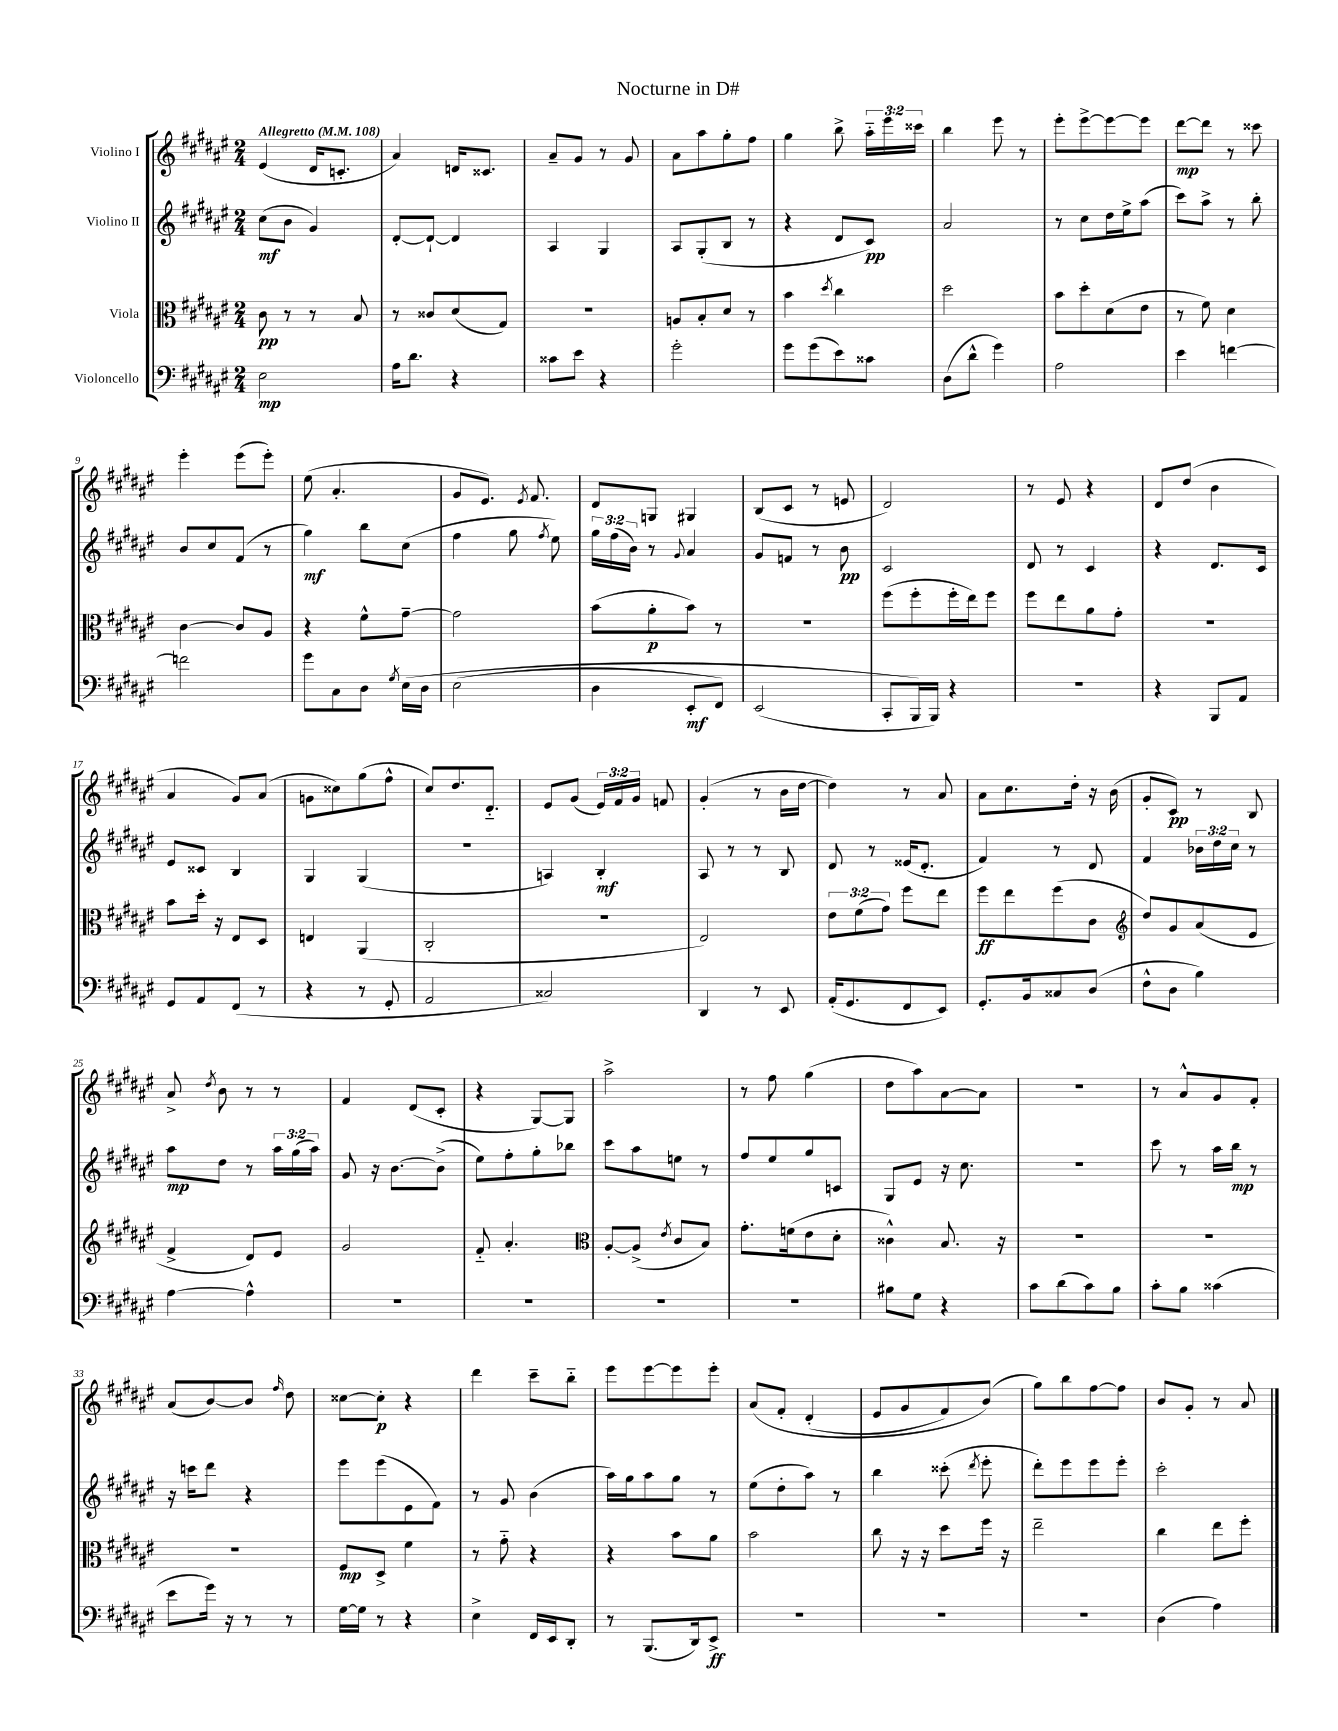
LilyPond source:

\header { title = "Nocturne in D#" }
<<
\new StaffGroup <<
\new Staff = "s0" \with { instrumentName = "Violino I" } {
    \clef treble \key fis \major \numericTimeSignature \time 2/4 \override Staff.TupletNumber.text = #tuplet-number::calc-fraction-text \tempo "Allegretto" 4 = 108
    \autoBeamOff eis'4( dis'16[ c'8.]-. |
    ais'4) d'16[ cisis'8.] |
    ais'8[-- gis'8] r8 gis'8 |
    ais'8[ ais''8 gis''8-. fis''8] |
    gis''4 b''8-> \tuplet 3/2 { ais''16[-_ eis'''16 cisis'''16] } |
    b''4 eis'''8 r8 |
    eis'''8[-. eis'''8~-> eis'''8~ eis'''8] |
    dis'''8[~\mp dis'''8] r8 cisis'''8 |
    eis'''4-. eis'''8[( eis'''8]-.) |
    eis''8( ais'4.-. |
    gis'8[ eis'8.]) \acciaccatura { eis'8 } fis'8. |
    dis'8[ g8] gis4 |
    b8[( cis'8] r8 e'8 |
    dis'2) |
    r8 eis'8 r4 |
    dis'8[ dis''8]( b'4 |
    ais'4 gis'8[) ais'8]( |
    g'8[ cisis''8) gis''8( fis''8]-^ |
    cis''8[) dis''8. dis'8.]-_ |
    eis'8[ gis'8]( \tuplet 3/2 { eis'16[) fis'16 gis'16] } f'8 |
    gis'4-.( r8 b'16[ dis''16]~ |
    dis''4) r8 ais'8 |
    ais'8[ cis''8. dis''16]-. r16 b'16( |
    gis'8[-. cis'8]\pp) r8 b8 |
    ais'8-> \acciaccatura { dis''8 } b'8 r8 r8 |
    fis'4 dis'8[( cis'8]-. |
    r4 gis8[~) gis8] |
    ais''2-> |
    r8 fis''8 gis''4( |
    dis''8[ ais''8) ais'8~ ais'8] |
    R2 |
    r8 ais'8[-^ gis'8 fis'8]-. |
    ais'8[( b'8~) b'8] \grace { fis''16 } dis''8 |
    cisis''8[~ cisis''8]-.\p r4 |
    dis'''4 cis'''8[-- b''8]-_ |
    eis'''8[ eis'''8~ eis'''8 eis'''8]-. |
    ais'8[\( fis'8]-. dis'4-.( |
    eis'8[ gis'8 fis'8) b'8](\) |
    gis''8[) b''8 fis''8~ fis''8] |
    b'8[ gis'8]-. r8 ais'8 \bar "|." |
}
\new Staff = "s1" \with { instrumentName = "Violino II" } {
    \clef treble \key fis \major \numericTimeSignature \time 2/4 \override Staff.TupletNumber.text = #tuplet-number::calc-fraction-text
    \autoBeamOff cis''8[\mf( b'8] gis'4) |
    dis'8[~-. dis'8]~-! dis'4 |
    ais4 gis4 |
    ais8[ gis8-.( b8] r8 |
    r4 dis'8[ cis'8]\pp) |
    ais'2 |
    r8 cis''8[ dis''16 eis''16-> ais''8]( |
    cis'''8[) ais''8]-> r8 b''8-. |
    b'8[ cis''8 fis'8]( r8 |
    gis''4\mf) b''8[ cis''8]( |
    fis''4 gis''8 \acciaccatura { fis''8 } eis''8) |
    \tuplet 3/2 { gis''16[ fis''16( b'16]) } r8 \appoggiatura { gis'8 } ais'4 |
    gis'8[ f'8] r8 b'8\pp |
    cis'2 |
    dis'8 r8 cis'4 |
    r4 dis'8.[ cis'16] |
    eis'8[ cisis'8] b4 |
    gis4 gis4( |
    r2 |
    a4) b4-.\mf |
    ais8 r8 r8 b8 |
    dis'8 r8 eisis'16[( dis'8.]-. |
    fis'4) r8 dis'8 |
    fis'4 \tuplet 3/2 { bes'16[ dis''16 cis''16] } r8 |
    ais''8[\mp dis''8] r8 \tuplet 3/2 { ais''16[ gis''16( ais''16]) } |
    gis'8 r16 b'8.[~ b'8]->( |
    eis''8[) fis''8-. gis''8-. bes''8] |
    cis'''8[ ais''8 e''8] r8 |
    fis''8[ eis''8 gis''8 c'8] |
    gis8[ eis'8] r16 cis''8. |
    R2 |
    cis'''8 r8 ais''16[ b''16]\mp r8 |
    r16 c'''16[ dis'''8] r4 |
    eis'''8[ eis'''8( eis'8 fis'8]) |
    r8 gis'8 b'4( |
    ais''16[) gis''16 ais''8 gis''8] r8 |
    eis''8[( dis''8-. ais''8]) r8 |
    b''4 cisis'''8-.( \acciaccatura { dis'''8 } eis'''8-. |
    dis'''8[-.) eis'''8 eis'''8 eis'''8]-. |
    cis'''2-. \bar "|." |
}
\new Staff = "s2" \with { instrumentName = "Viola" } {
    \clef alto \key fis \major \numericTimeSignature \time 2/4 \override Staff.TupletNumber.text = #tuplet-number::calc-fraction-text
    \autoBeamOff cis'8\pp r8 r8 b8 |
    r8 cisis'8[ dis'8( gis8]) |
    r2 |
    a8[ b8-. dis'8] r8 |
    b'4 \acciaccatura { dis''8 } cis''4 |
    dis''2 |
    b'8[ dis''8-. dis'8( eis'8] |
    r8 fis'8) dis'4 |
    cis'4~ cis'8[ ais8] |
    r4 fis'8[-^ gis'8]~-- |
    gis'2 |
    b'8[( ais'8-.\p b'8]) r8 |
    R2 |
    fis''8[( fis''8-. fis''16-. eis''16) fis''8] |
    fis''8[ eis''8 ais'8 gis'8]-. |
    R2 |
    b'8[ dis''16]-. r16 eis8[ dis8] |
    e4 ais,4( |
    cis2-. |
    r2 |
    eis2) |
    \tuplet 3/2 { eis'8[ fis'8( gis'8]) } fis''8[ eis''8] |
    fis''8[\ff eis''8 fis''8( cis'8] |
    \clef treble dis''8[) gis'8 ais'8( eis'8] |
    fis'4-> dis'8[) eis'8] |
    gis'2 |
    fis'8-_ ais'4.-. |
    \clef alto ais8[~-. ais8]->( \acciaccatura { eis'8 } cis'8[ b8]) |
    gis'8.[-. f'16( eis'8 dis'8]-. |
    cisis'4-^) b8. r16 |
    R2 |
    R2 |
    R2 |
    fis8[\mp dis8]-> fis'4 |
    r8 gis'8-_ r4 |
    r4 b'8[ ais'8] |
    b'2 |
    cis''8 r16 r16 dis''8[ fis''16] r16 |
    eis''2-- |
    cis''4 eis''8[ fis''8]-. \bar "|." |
}
\new Staff = "s3" \with { instrumentName = "Violoncello" } {
    \clef bass \key fis \major \numericTimeSignature \time 2/4
    \autoBeamOff eis2\mp |
    ais16[ dis'8.] r4 |
    cisis'8[ eis'8] r4 |
    gis'2-. |
    gis'8[ gis'8( eis'8) cisis'8] |
    dis8[( dis'8]-^ gis'4) |
    ais2 |
    eis'4 f'4~ |
    f'2 |
    gis'8[ cis8 dis8] \acciaccatura { gis8 } eis16[\( dis16] |
    eis2( |
    dis4 eis,8[-.\mf fis,8]) |
    eis,2( |
    cis,8[-. b,,16\) b,,16]) r4 |
    r2 |
    r4 b,,8[ ais,8] |
    gis,8[ ais,8 fis,8]( r8 |
    r4 r8 gis,8-. |
    ais,2 |
    cisis2) |
    dis,4 r8 eis,8 |
    ais,16[-.( gis,8. fis,8 eis,8]) |
    gis,8.[-. b,16 cisis8 dis8]( |
    fis8[-^ dis8] b4) |
    ais4~ ais4-^ |
    R2 |
    R2 |
    R2 |
    R2 |
    bis8[ gis8] r4 |
    cis'8[ dis'8( cis'8) b8] |
    cis'8[-. b8] cisis'4( |
    eis'8[ gis'16]) r16 r8 r8 |
    gis16[~ gis16] r8 r4 |
    eis4-> fis,16[ eis,16 dis,8]-. |
    r8 b,,8.[( dis,16) eis,8]->\ff |
    R2 |
    R2 |
    R2 |
    dis4( ais4) \bar "|." |
}
>>
>>
